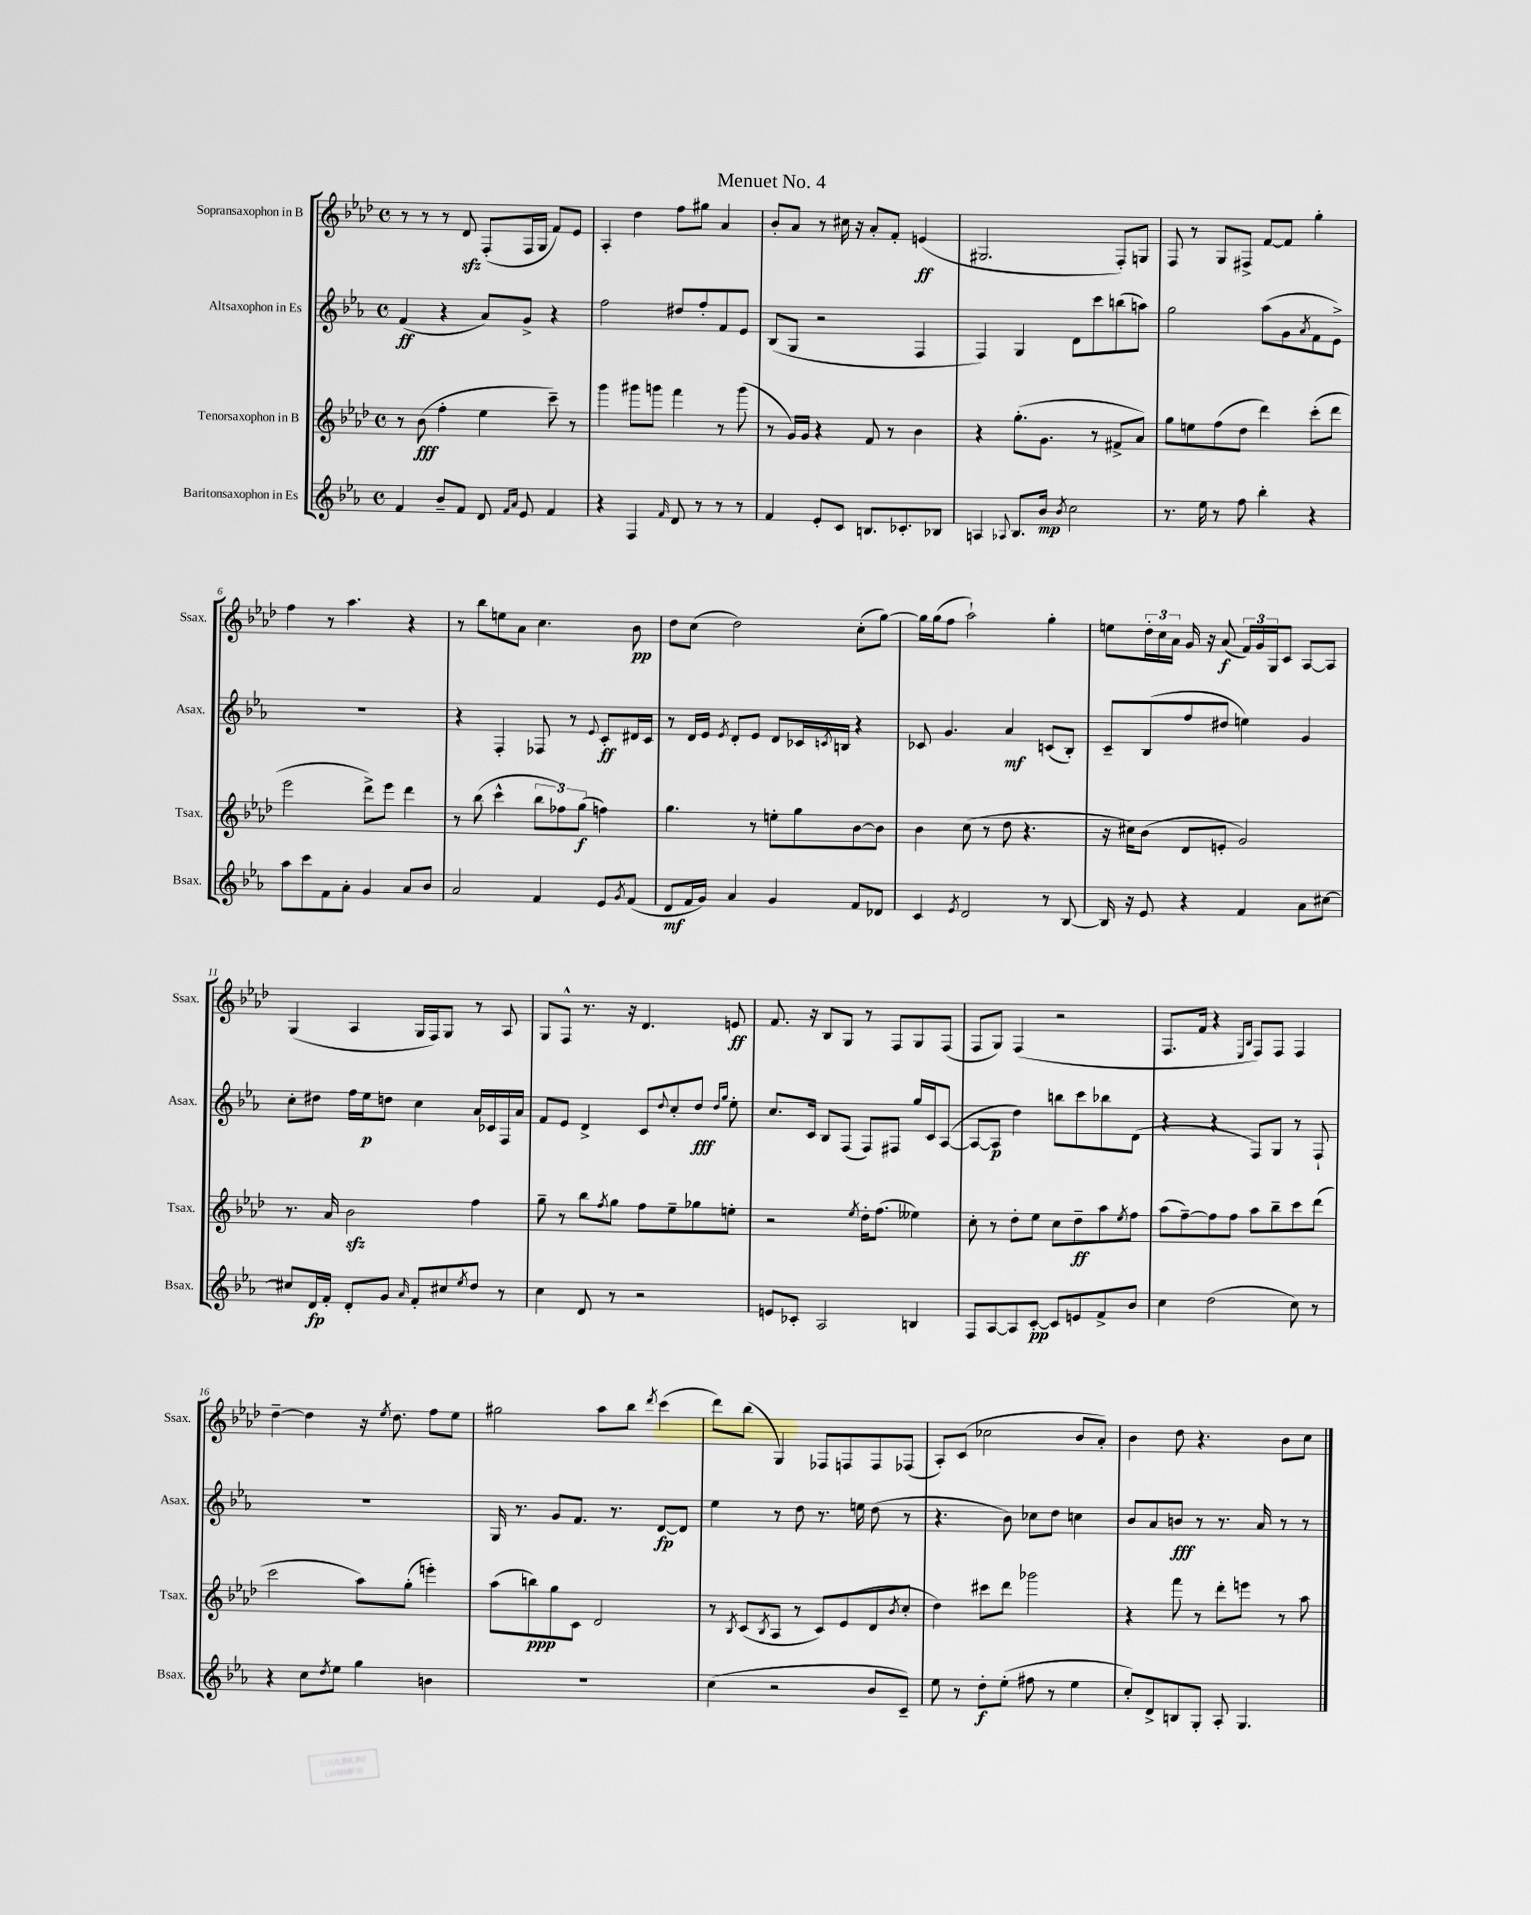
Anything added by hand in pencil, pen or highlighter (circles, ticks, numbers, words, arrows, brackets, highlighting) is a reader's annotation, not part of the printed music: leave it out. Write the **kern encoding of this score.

**kern	**dynam	**kern	**dynam	**kern	**dynam	**kern	**dynam
*part4	*part4	*part3	*part3	*part2	*part2	*part1	*part1
*staff4	*staff4	*staff3	*staff3	*staff2	*staff2	*staff1	*staff1
*I"Baritonsaxophon in Es	*	*I"Tenorsaxophon in B	*	*I"Altsaxophon in Es	*	*I"Sopransaxophon in B	*
*I'Bsax.	*	*I'Tsax.	*	*I'Asax.	*	*I'Ssax.	*
*clefG2	*	*clefG2	*	*clefG2	*	*clefG2	*
*k[b-e-a-]	*	*k[b-e-a-d-]	*	*k[b-e-a-]	*	*k[b-e-a-d-]	*
*M4/4	*	*M4/4	*	*M4/4	*	*M4/4	*
*met(c)	*	*met(c)	*	*met(c)	*	*met(c)	*
=1	=1	=1	=1	=1	=1	=1	=1
4f/	.	8r	.	(4f/	ff	8r	.
.	.	(8b-\	fff	.	.	8r	.
8b-~/L	.	4ff'\	.	4r	.	8r	.
8f/J	.	.	.	.	.	8d-zz/	.
8d/	.	4ee-\	.	8a-/L)	.	(8F'/L	.
16qqf/LL	.	.	.	.	.	.	.
16qqa-/JJ	.	.	.	.	.	.	.
8e-/	.	.	.	8g^/J	.	16F/L	.
.	.	.	.	.	.	16G/JJ	.
4f/	.	8ccc~\)	.	4r	.	8f/L)	.
.	.	8r	.	.	.	8e-/J	.
=2	=2	=2	=2	=2	=2	=2	=2
4r	.	4ggg\	.	2ff\	.	4A-'/	.
4F/	.	8ggg#X\L	.	.	.	4dd-\	.
.	.	8gggn\J	.	.	.	.	.
16qqf/	.	.	.	.	.	.	.
8d/	.	4fff\	.	8dd#X/L	.	8ff\L	.
8r	.	.	.	8ff'/	.	8gg#X\J	.
8r	.	8r	.	8f/	.	4a-/	.
8r	.	(8ggg\	.	8e-/J	.	.	.
=3	=3	=3	=3	=3	=3	=3	=3
4f/	.	8r	.	(8B-/L	.	8b-'/L	.
.	.	16g/LL)	.	8G/J	.	8a-/J	.
.	.	16g/JJ	.	.	.	.	.
8e-'/L	.	4r	.	2r	.	8r	.
8c/J	.	.	.	.	.	16cc#X\	.
.	.	.	.	.	.	16r	.
8.Bn/L	.	8f/	.	.	.	8a-'/L	.
.	.	8r	.	.	.	8f'/J	.
8.c-X'/	.	.	.	.	.	.	.
.	.	4b-\	.	4F/	.	(4en/	ff
8B-X/J	.	.	.	.	.	.	.
=4	=4	=4	=4	=4	=4	=4	=4
4An/	.	4r	.	4F/)	.	2.G#X/	.
8qqA-X/	.	.	.	.	.	.	.
8.B-/L	.	(8.gg'\L	.	4G/	.	.	.
16b-/Jk	mp	8.g\J	.	.	.	.	.
8qb-/	.	.	.	.	.	.	.
2cc\	.	.	.	8d\L	.	.	.
.	.	8r	.	8ccc\	.	.	.
.	.	8f#X^/L	.	(8bbn\	.	8F'/L)	.
.	.	8a-/J)	.	8aan\J)	.	8Gn/J	.
=5	=5	=5	=5	=5	=5	=5	=5
8.r	.	8gg\L	.	2gg\	.	8F/	.
.	.	8een\	.	.	.	8r	.
16ee-\	.	.	.	.	.	.	.
8r	.	(8ff\	.	.	.	8G/L	.
8ff\	.	8dd-\J	.	.	.	8F#X^/J	.
4bb-'\	.	4ddd-\)	.	(8aa-\L	.	[8f/L	.
.	.	.	.	8g\	.	8f/J]	.
.	.	.	.	8qa-/	.	.	.
4r	.	(8ccc'\L	.	8f\	.	4gg'\	.
.	.	8ddd-\J	.	8e-^\J)	.	.	.
!!LO:LB:g=z
=6	=6	=6	=6	=6	=6	=6	=6
8aa-\L	.	2eee-\	.	1r	.	4ff\	.
8ccc\	.	.	.	.	.	.	.
8f\	.	.	.	.	.	8r	.
8a-'\J	.	.	.	.	.	4.aa-\	.
4g/	.	8ddd-^\L)	.	.	.	.	.
.	.	8eee-\J	.	.	.	.	.
8a-/L	.	4ddd-\	.	.	.	4r	.
8b-/J	.	.	.	.	.	.	.
=7	=7	=7	=7	=7	=7	=7	=7
2a-/	.	8r	.	4r	.	8r	.
.	.	(8bb-\	.	.	.	8bb-\L	.
.	.	4ccc^^\	.	4F'/	.	8een\	.
.	.	.	.	.	.	8a-\J	.
4f/	.	12bb-\L	.	8F-X/	.	4.cc\	.
.	.	12ff-X\)	.	.	.	.	.
.	.	.	.	8r	.	.	.
.	.	(12gg\J	f	.	.	.	.
.	.	.	.	8qqe-/	.	.	.
8e-/L	.	4ffn\)	.	8c'/L	ff	.	.
8qg/	.	.	.	.	.	.	.
(8f/J	.	.	.	16d#X/L	.	8b-\	pp
.	.	.	.	16c/JJ	.	.	.
=8	=8	=8	=8	=8	=8	=8	=8
8d/L	mf	4.gg\	.	8r	.	8dd-\L	.
16f/L	.	.	.	16d/LL	.	(8cc\J	.
16g/JJ)	.	.	.	16e-/JJ	.	.	.
.	.	.	.	8qe-/	.	.	.
4a-/	.	.	.	8d'/L	.	2dd-\)	.
.	.	8r	.	8e-/J	.	.	.
4g/	.	8een'\L	.	8d/L	.	.	.
.	.	8gg\	.	16c-X/L	.	.	.
.	.	.	.	8qcn/	.	.	.
.	.	.	.	16Bn/JJ	.	.	.
8f/L	.	[8b-\	.	4r	.	(8cc'\L	.
8d-X/J	.	8b-\J]	.	.	.	[8gg\J)	.
=9	=9	=9	=9	=9	=9	=9	=9
4c/	.	4b-\	.	8c-X/	.	16gg\LL]	.
.	.	.	.	.	.	(16gg\J	.
.	.	.	.	4.g/	.	8ff\J	.
8qe-/	.	.	.	.	.	.	.
2d/	.	(8cc\	.	.	.	2aa-`\)	.
.	.	8r	.	.	.	.	.
.	.	8dd-\	.	4a-/	mf	.	.
.	.	4.r	.	.	.	.	.
8r	.	.	.	(8cn/L	.	4gg'\	.
[8B-/	.	.	.	8B-'/J)	.	.	.
=10	=10	=10	=10	=10	=10	=10	=10
16B-/]	.	16r	.	8c~/L	.	8een\L	.
16r	.	16cc#X\KL)	.	.	.	.	.
8e-/	.	(8b-\J	.	(8B-/	.	24dd-'\L	.
.	.	.	.	.	.	24cc\	.
.	.	.	.	.	.	24a-\JJ	.
4r	.	8d-/L	.	8ff/	.	16g/	.
.	.	.	.	.	.	16r	.
.	.	8en'/J	.	8dd#X/J	.	(8a-/	f
4f/	.	2g/)	.	4een\)	.	24f/LL)	.
.	.	.	.	.	.	24g/	.
.	.	.	.	.	.	24G/J	.
.	.	.	.	.	.	8c/J	.
8a-\L	.	.	.	4g/	.	[8A-/L	.
[8cc#X\J	.	.	.	.	.	8A-/J]	.
!!LO:LB:g=z
=11	=11	=11	=11	=11	=11	=11	=11
8cc#X/L]	.	8.r	.	8cc'\L	.	(4G/	.
16d/L	fp	.	.	8dd#X\J	.	.	.
16f'/JJ	.	16a-/	.	.	.	.	.
8d'/L	.	2b-zz\	.	16ff\LL	.	4A-/	.
.	.	.	.	16ee-\J	p	.	.
8g/J	.	.	.	8ddn\J	.	.	.
16qqa-/	.	.	.	.	.	.	.
8f'/L	.	.	.	4cc\	.	16G/LL	.
.	.	.	.	.	.	16F/J)	.
8cc#X/	.	.	.	.	.	8G/J	.
8qee-/	.	.	.	.	.	.	.
8dd/J	.	4ff\	.	16a-/LL	.	8r	.
.	.	.	.	16c-X/	.	.	.
8r	.	.	.	16F/	.	8A-/	.
.	.	.	.	16a-/JJ	.	.	.
=12	=12	=12	=12	=12	=12	=12	=12
4cc\	.	8gg~\	.	8f/L	.	8G/L	.
.	.	8r	.	8e-/J	.	8F^^/J	.
8d/	.	8bb-\L	.	4d^/	.	8.r	.
.	.	8qff/	.	.	.	.	.
8r	.	8gg\J	.	.	.	.	.
.	.	.	.	.	.	16r	.
2r	.	8ff\L	.	8c/L	.	4.d-/	.
.	.	.	.	8qqdd/	.	.	.
.	.	8ee-~\	.	8cc'/	.	.	.
.	.	8gg-X\	.	8dd/J	fff	.	.
.	.	.	.	16qqdd/LL	.	.	.
.	.	.	.	16qqgg/JJ	.	.	.
.	.	8een'\J	.	8ee-'\	.	8en/	ff
=13	=13	=13	=13	=13	=13	=13	=13
8en/L	.	2r	.	8.cc/L	.	8.f/	.
8c-X'/J	.	.	.	.	.	.	.
.	.	.	.	16c/Jk	.	16r	.
2A-/	.	.	.	8B-/L	.	8B-/L	.
.	.	.	.	(8F/J	.	8G/J	.
.	.	8qee-/	.	.	.	.	.
.	.	16dd-'\KL	.	8F/L)	.	8r	.
.	.	(8.ff\J	.	.	.	.	.
.	.	.	.	8F#X/J	.	8F/L	.
4Bn/	.	4ee--X\)	.	16gg/LL	.	8G/	.
.	.	.	.	16c/J	.	.	.
.	.	.	.	([8A-/J	.	(8F/J	.
=14	=14	=14	=14	=14	=14	=14	=14
8F/L	.	8cc'\	.	8A-/L_	.	8F/L	.
[8A-/	.	8r	.	8A-/J]	p	8G/J)	.
8A-/]	.	8dd-'\L	.	4dd\)	.	(4F/	.
[8c'/J	pp	8ee-\J	.	.	.	.	.
8c/L]	.	8cc\L	.	8bbn\L	.	2r	.
8en/	.	8dd-~\	ff	8ccc\	.	.	.
8f^/	.	8aa-\	.	8bb-X\	.	.	.
.	.	8qee-/	.	.	.	.	.
8b-/J	.	8ff\J	.	(8d\J	.	.	.
=15	=15	=15	=15	=15	=15	=15	=15
4cc\	.	(8aa-\L	.	4r	.	8.F/L	.
.	.	[8ff~\)	.	.	.	.	.
.	.	.	.	.	.	16f/Jk	.
(2dd\	.	8ff\]	.	4r	.	4r	.
.	.	8ff\J	.	.	.	.	.
.	.	.	.	.	.	16qqE-/LL	.
.	.	.	.	.	.	16qqB-/JJ	.
.	.	8aa-\L	.	8F/L)	.	8F/L)	.
.	.	8bb-~\	.	8G/J	.	8F/J	.
8cc\)	.	8ccc\	.	8r	.	4F/	.
8r	.	(8ddd-\J	.	8F`/	.	.	.
!!LO:LB:g=z
=16	=16	=16	=16	=16	=16	=16	=16
4r	.	2ccc\	.	1r	.	[4dd-~\	.
8cc\L	.	.	.	.	.	4dd-\]	.
8qdd/	.	.	.	.	.	.	.
8ee-\J	.	.	.	.	.	.	.
4gg\	.	8aa-\L)	.	.	.	16r	.
.	.	.	.	.	.	8qee-/	.
.	.	.	.	.	.	8.dd-\	.
.	.	(8gg'\J	.	.	.	.	.
4bn\	.	4eeen'\)	.	.	.	8ff\L	.
.	.	.	.	.	.	8ee-\J	.
=17	=17	=17	=17	=17	=17	=17	=17
1r	.	(8aa-\L	.	16G/	.	2gg#X\	.
.	.	.	.	8.r	.	.	.
.	.	8bbn\)	ppp	.	.	.	.
.	.	8gg\	.	8g/L	.	.	.
.	.	8c\J	.	8.f/J	.	.	.
.	.	2d-/	.	.	.	8aa-\L	.
.	.	.	.	8.r	.	.	.
.	.	.	.	.	.	8bb-\J	.
.	.	.	.	.	.	8qddd-/	.
.	.	.	.	[8d/L	fp	(4ccc\	.
.	.	.	.	8d/J]	.	.	.
=18	=18	=18	=18	=18	=18	=18	=18
(4cc\	.	8r	.	4ee-\	.	8ddd-\L)	.
.	.	8qB-/	.	.	.	.	.
.	.	(8c/L	.	.	.	(8bb-\J	.
.	.	8qB-/	.	.	.	.	.
2r	.	8A-/J	.	8r	.	4G/)	.
.	.	8r	.	8dd\	.	.	.
.	.	8c/L)	.	8.r	.	8F-X/L	.
.	.	(8e-/	.	.	.	8Fn/	.
.	.	.	.	16een\	.	.	.
8b-/L	.	8d-/	.	(8dd\	.	8F/	.
.	.	8qb-/	.	.	.	.	.
8c~/J)	.	8cc'/J	.	8r	.	(8F-X/J	.
=19	=19	=19	=19	=19	=19	=19	=19
8ee-\	.	4dd-\)	.	4.r	.	8A-'/L)	.
8r	.	.	.	.	.	(8c/J	.
8dd'\L	f	8ccc#X\L	.	.	.	2cc-X\	.
(8ee-'\J	.	8ddd-\J	.	8b-\)	.	.	.
8ff#X\	.	2ggg-X\	.	8cc-X\L	.	.	.
8r	.	.	.	8dd\J	.	.	.
4ee-\	.	.	.	4ccn\	.	8b-/L	.
.	.	.	.	.	.	8a-'/J)	.
=20	=20	=20	=20	=20	=20	=20	=20
8cc'/L)	.	4r	.	8b-/L	.	4b-\	.
8d^/	.	.	.	8a-/	.	.	.
8Bn/	.	8fff\	.	8bn/J	fff	8dd-\	.
8G'/J	.	8r	.	8r	.	4.r	.
8A-'/	.	8ddd-'\L	.	8.r	.	.	.
4.G/	.	8eeen\J	.	.	.	.	.
.	.	.	.	16a-/	.	.	.
.	.	8r	.	8r	.	8b-\L	.
.	.	8aa-\	.	8r	.	8cc\J	.
==	==	==	==	==	==	==	==
*-	*-	*-	*-	*-	*-	*-	*-
